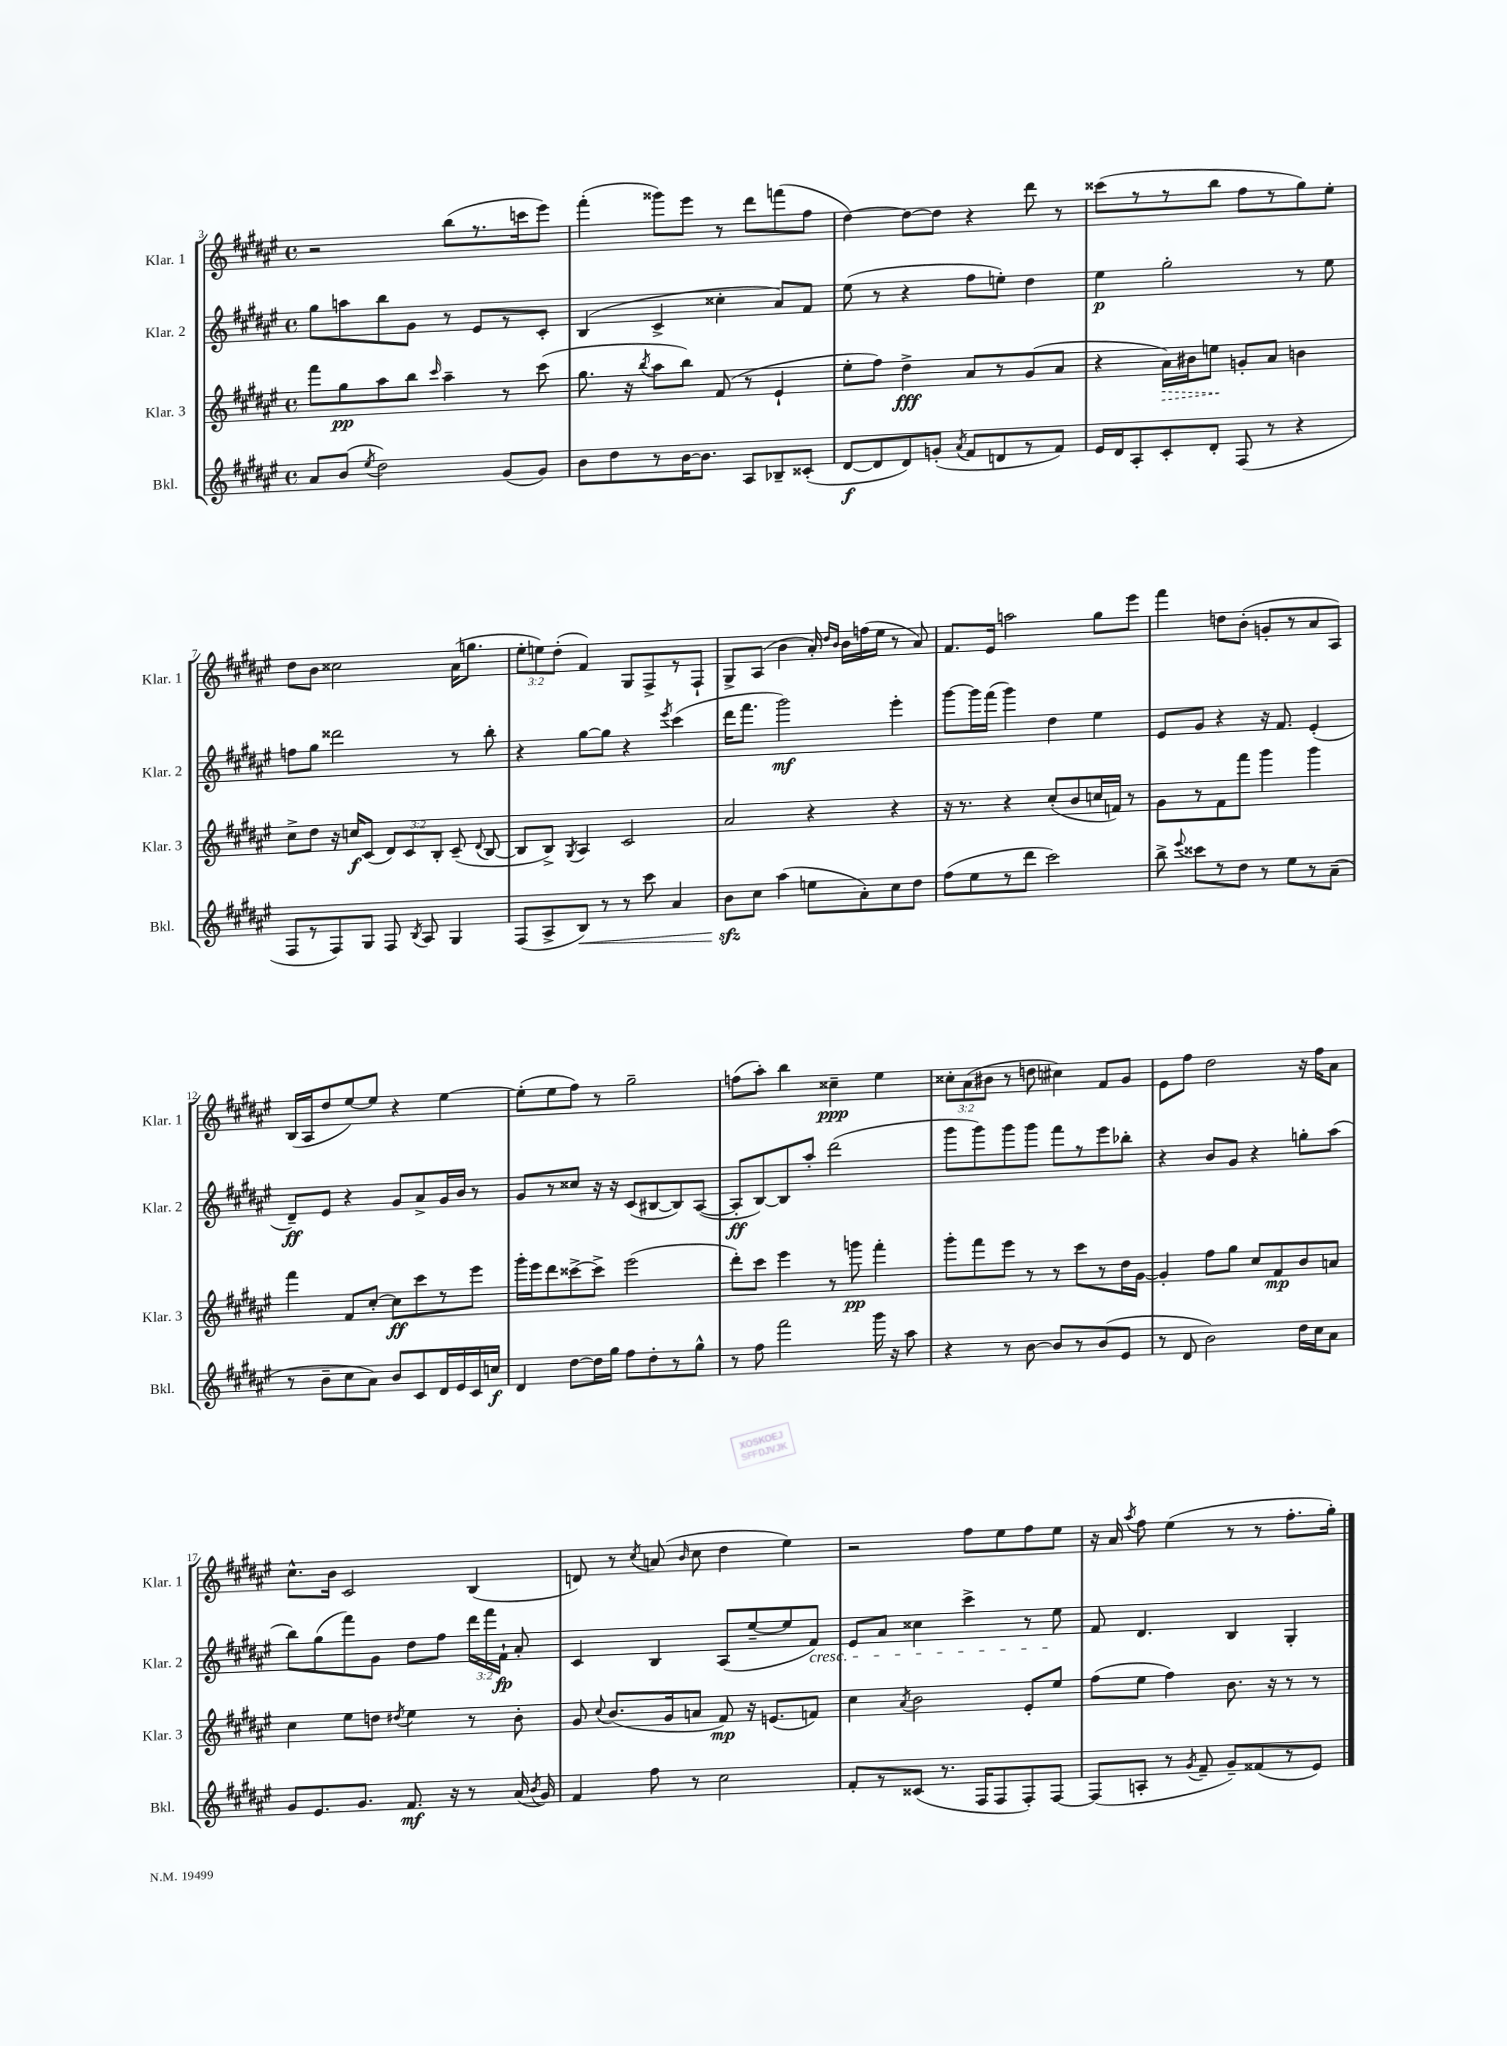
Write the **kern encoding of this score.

**kern	**dynam	**kern	**dynam	**kern	**dynam	**kern	**dynam
*part4	*part4	*part3	*part3	*part2	*part2	*part1	*part1
*staff4	*staff4	*staff3	*staff3	*staff2	*staff2	*staff1	*staff1
*I"Bkl.	*	*I"Klar. 3	*	*I"Klar. 2	*	*I"Klar. 1	*
*I'Bkl.	*	*I'Klar. 3	*	*I'Klar. 2	*	*I'Klar. 1	*
*clefG2	*	*clefG2	*	*clefG2	*	*clefG2	*
*k[f#c#g#d#a#e#]	*	*k[f#c#g#d#a#e#]	*	*k[f#c#g#d#a#e#]	*	*k[f#c#g#d#a#e#]	*
*M4/4	*	*M4/4	*	*M4/4	*	*M4/4	*
*met(c)	*	*met(c)	*	*met(c)	*	*met(c)	*
=3	=3	=3	=3	=3	=3	=3	=3
8a#/L	.	8fff#\L	.	8gg#\L	.	2r	.
(8b/J	.	8gg#\	pp	8aan\	.	.	.
8qee#/	.	.	.	.	.	.	.
2dd#\)	.	8aa#\	.	8bb\	.	.	.
.	.	8bb\J	.	8g#\J	.	.	.
.	.	16qqccc#/	.	.	.	.	.
.	.	4aa#~\	.	8r	.	(8bb\L	.
.	.	.	.	8e#/L	.	8.r	.
(8g#/L	.	8r	.	8r	.	.	.
.	.	.	.	.	.	16cccn\k	.
8g#/J)	.	(8ccc#\	.	8c#'/J	.	8eee#\J)	.
=4	=4	=4	=4	=4	=4	=4	=4
8b\L	.	8.gg#\	.	(4B/	.	(4fff#'\	.
8dd#\	.	.	.	.	.	.	.
.	.	16r	.	.	.	.	.
.	.	8qbb/	.	.	.	.	.
8r	.	8aa#\L	.	4c#^/	.	8ggg##X\L)	.
[16b\K	.	8bb\J)	.	.	.	8eee#\J	.
8.b\J]	.	.	.	.	.	.	.
.	.	(8f#/	.	4cc##X'\	.	8r	.
8A#/L	.	8r	.	.	.	8ddd#\L	.
8B-X~/	.	4e#`/	.	8a#/L)	.	(8fffn\	.
(8c##X'/J	.	.	.	8f#/J	.	8ff#\J	.
=5	=5	=5	=5	=5	=5	=5	=5
[8d#/L	f	8ee#'\L	.	(8ee#\	.	[4dd#\)	.
8d#/]	.	8ff#\J)	.	8r	.	.	.
8d#/)	.	4dd#^\	fff	4r	.	8dd#\L_	.
(8gn'/J	.	.	.	.	.	8dd#\J]	.
8qa#/	.	.	.	.	.	.	.
8f#/L	.	8a#/L	.	8ff#\L	.	4r	.
8dn/	.	8r	.	8een'\J)	.	.	.
8r	.	(8g#/	.	4dd#\	.	8ddd#\	.
8f#/J)	.	8a#/J	.	.	.	8r	.
=6	=6	=6	=6	=6	=6	=6	=6
16e#/LL	.	4r	.	4ee#\	p	(8ccc##X\L	.
16d#/J	.	.	.	.	.	.	.
8A#'/	.	.	.	.	.	8r	.
!	!	!	!LO:HP:b	!	!	!	!
8c#'/	.	16a#\LL)	>	2gg#'\	.	8r	.
.	.	16b#X\J	.	.	.	.	.
8d#'/J	.	8een\J	.	.	.	8bb\J	.
(8F#/	.	8gn'/L	]	.	.	8ff#\L	.
8r	.	8a#/J	.	.	.	8r	.
4r	.	4bn\	.	8r	.	8gg#\)	.
.	.	.	.	8ee#\	.	8ee#'\J	.
!!LO:LB:g=z
=7	=7	=7	=7	=7	=7	=7	=7
8F#/L	.	8cc#^\L	.	8ffn\L	.	8dd#\L	.
8r	.	8dd#\J	.	8gg#\J	.	8b\J	.
8F#/)	.	16r	.	2ddd##X\	.	2cc##X\	.
.	.	16ccn/KL	f	.	.	.	.
8G#/J	.	(8c#/J	.	.	.	.	.
8F#/	.	12d#/L)	.	.	.	.	.
.	.	12c#/	.	.	.	.	.
8qB/	.	.	.	.	.	.	.
8A#/	.	.	.	.	.	.	.
.	.	12B'/J	.	.	.	.	.
4G#/	.	(8c#~/	.	8r	.	(16a#\KL	.
.	.	.	.	.	.	8.ggn\J	.
.	.	8qqd#/	.	.	.	.	.
.	.	[8B/	.	8bb'\	.	.	.
=8	=8	=8	=8	=8	=8	=8	=8
(8F#/L	.	8B/L]	.	4r	.	12ee#'\L	.
.	.	.	.	.	.	12een\)	.
8A#^/	.	8B^/J)	.	.	.	.	.
.	.	.	.	.	.	(12dd#'\J	.
.	.	8qG#/	.	.	.	.	.
!	!LO:HP:b	!	!	!	!	!	!
8B/J)	<	4A#/	.	[8gg#\L	.	4f#/)	.
8r	.	.	.	8gg#\J]	.	.	.
8r	.	2c#/	.	4r	.	8G#/L	.
8ccc#\	.	.	.	.	.	8F#^/	.
.	.	.	.	8qeee#/	.	.	.
4a#/	.	.	.	(4ccc#\	.	8r	.
.	.	.	.	.	.	8F#`/J	.
=9	=9	=9	=9	=9	=9	=9	=9
8bzz\L	.	2a#/	.	16ddd#\KL	.	8G#^/L	.
.	.	.	.	8.fff#\J	.	.	.
8cc#\J	[	.	.	.	.	(8A#/J	.
(4aa#\	.	.	.	2ggg#\)	mf	4b\	.
8een\L	.	4r	.	.	.	16a#'/)	.
.	.	.	.	.	.	16qqdd#/LL	.
.	.	.	.	.	.	16qqb/JJ	.
.	.	.	.	.	.	16b\LL	.
8a#'\)	.	.	.	.	.	(16ffn\	.
.	.	.	.	.	.	16ee#\JJ	.
8cc#\	.	4r	.	4eee#'\	.	8r	.
8dd#\J	.	.	.	.	.	8a#/)	.
=10	=10	=10	=10	=10	=10	=10	=10
(8ff#\L	.	16r	.	[8ggg#\L	.	8.f#/L	.
.	.	8.r	.	.	.	.	.
8ee#\	.	.	.	16ggg#\L]	.	.	.
.	.	.	.	(16fff#\JJ	.	16e#/Jk	.
8r	.	4r	.	4ggg#\)	.	2aan\	.
8ddd#\J	.	.	.	.	.	.	.
2ccc#\)	.	(8cc#'/L	.	4dd#\	.	.	.
.	.	8b/	.	.	.	.	.
.	.	16ccn/L	.	4ee#\	.	8gg#\L	.
.	.	16fn/JJ)	.	.	.	.	.
.	.	8r	.	.	.	8eee#\J	.
=11	=11	=11	=11	=11	=11	=11	=11
8bb^\	.	8g#\L	.	8e#/L	.	4fff#\	.
8qqeee#/	.	.	.	.	.	.	.
8ccc##X\L	.	8r	.	8g#/J	.	.	.
8r	.	8f#\	.	4r	.	8ddn\L	.
8dd#\J	.	8fff#\J	.	.	.	(8b'\J	.
8r	.	4ggg#\	.	16r	.	8gn'/L	.
.	.	.	.	8.f#/	.	.	.
8ee#\L	.	.	.	.	.	8r	.
8r	.	4ggg#\	.	(4e#'/	.	8a#/	.
(8a#~\J	.	.	.	.	.	8A#/J)	.
!!LO:LB:g=z
=12	=12	=12	=12	=12	=12	=12	=12
8r	.	4fff#\	.	8d#~/L)	ff	(16B/LL	.
.	.	.	.	.	.	16A#/J	.
8b~\L	.	.	.	8e#/J	.	8dd#/	.
8cc#\	.	8f#/L	.	4r	.	[8ee#/)	.
8a#\J)	.	[8cc#'/J	.	.	.	8ee#/J]	.
8b/L	.	8cc#\L]	ff	8g#/L	.	4r	.
8c#/	.	8ccc#\	.	8a#^/	.	.	.
16d#/L	.	8r	.	16g#/L	.	[4ee#\	.
16e#/	.	.	.	16b/JJ	.	.	.
16c#/	.	8eee#\J	.	8r	.	.	.
16ccn/JJ	f	.	.	.	.	.	.
=13	=13	=13	=13	=13	=13	=13	=13
4d#/	.	16ggg#'\LL	.	8g#/L	.	(8ee#'\L]	.
.	.	16eee#\J	.	.	.	.	.
.	.	8ddd#\	.	8r	.	8ee#\	.
[8dd#\L	.	[8ccc##X^\	.	8cc##X/J	.	8ff#\J)	.
16dd#\L]	.	8ccc##^\J]	.	16r	.	8r	.
16gg#\JJ	.	.	.	16r	.	.	.
8ff#\L	.	(2eee#\	.	(8c#/L	.	2gg#~\	.
8dd#'\	.	.	.	[8B#X/	.	.	.
8r	.	.	.	8B#/])	.	.	.
8gg#^^\J	.	.	.	([8A#/J	.	.	.
=14	=14	=14	=14	=14	=14	=14	=14
8r	.	8ddd#'\L)	.	8A#'/L]	ff	(8ffn\L	.
8ff#\	.	8ccc#\J	.	[8B/)	.	8aa#'\J)	.
2fff#\	.	4eee#\	.	8B/]	.	4bb\	.
.	.	.	.	8aa#'/J	.	.	.
.	.	8r	.	(2ddd#\	.	4cc##X~\	ppp
.	.	8gggn\	pp	.	.	.	.
16ggg#\	.	4fff#'\	.	.	.	4ee#\	.
16r	.	.	.	.	.	.	.
8aa#\	.	.	.	.	.	.	.
=15	=15	=15	=15	=15	=15	=15	=15
4r	.	8ggg#'\L	.	8ggg#\L	.	12cc##X'\L	.
.	.	.	.	.	.	(12a#\	.
.	.	8fff#\	.	8ggg#\)	.	.	.
.	.	.	.	.	.	12b#X\J	.
8r	.	8eee#\J	.	8ggg#\	.	8r	.
[8b\	.	8r	.	8ggg#\J	.	8ddn\	.
8b/L]	.	8r	.	8fff#\L	.	4cc#X\)	.
8r	.	8ccc#\L	.	8r	.	.	.
(8b/	.	8r	.	8eee#\	.	8f#/L	.
8e#/J	.	16dd#\L	.	8bb-X'\J	.	8g#/J	.
.	.	[16g#\JJ	.	.	.	.	.
=16	=16	=16	=16	=16	=16	=16	=16
8r	.	4g#'/]	.	4r	.	8e#\L	.
8d#/	.	.	.	.	.	8ff#\J	.
2b\)	.	8ff#\L	.	8b/L	.	2dd#\	.
.	.	8gg#\J	.	8g#/J	.	.	.
.	.	8cc#/L	.	4r	.	.	.
.	.	8f#/	mp	.	.	.	.
16dd#\LL	.	8b/	.	8ggn'\L	.	16r	.
16cc#\J	.	.	.	.	.	16ff#\KL	.
8a#\J	.	8an/J	.	(8aa#\J	.	8a#\J	.
!!LO:LB:g=z
=17	=17	=17	=17	=17	=17	=17	=17
8g#/L	.	4cc#\	.	8bb\L)	.	8.cc#^^\L	.
8.e#/	.	.	.	(8gg#\	.	.	.
.	.	.	.	.	.	16b\Jk	.
.	.	8ee#\L	.	8fff#\)	.	2c#/	.
8.g#/J	.	.	.	.	.	.	.
.	.	8ddn\J	.	8g#\J	.	.	.
.	.	8qdd#X/	.	.	.	.	.
8.f#/	mf	4ee#\	.	8dd#\L	.	.	.
.	.	.	.	8ff#\J	.	.	.
16r	.	.	.	.	.	.	.
8r	.	8r	.	24ddd#\LL	.	(4B/	.
.	.	.	.	24fff#\	.	.	.
.	.	.	.	24f#`\JJ	fp	.	.
(16a#/	.	8b'\	.	8a#'/	.	.	.
8qb/	.	.	.	.	.	.	.
16g#/)	.	.	.	.	.	.	.
=18	=18	=18	=18	=18	=18	=18	=18
4f#/	.	8g#/	.	4c#/	.	8dn/)	.
.	.	8qqcc#/	.	.	.	.	.
.	.	(8.b/L	.	.	.	8r	.
.	.	.	.	.	.	8qcc#/	.
8ff#\	.	.	.	4B/	.	(8an/	.
.	.	16g#/k	.	.	.	.	.
.	.	.	.	.	.	16qqb/	.
8r	.	8an/J	.	.	.	8cc#\	.
2cc#\	.	8f#/)	mp	(8A#/L	.	4dd#\	.
.	.	16r	.	[8ee#~/	.	.	.
.	.	(8.en/L	.	.	.	.	.
.	.	.	.	8ee#/]	.	4ee#\)	.
!	!	!	!	!LO:TX:b:i:t=cresc.	!	!	!
.	.	8fn/J)	.	8f#/J)	.	.	.
=19	=19	=19	=19	=19	=19	=19	=19
8f#'/L	.	4cc#\	.	8e#/L	.	2r	.
8r	.	.	.	8a#/J	.	.	.
.	.	8qa#/	.	.	.	.	.
(8c##X/J	.	2b\	.	4cc##X\	.	.	.
8.r	.	.	.	.	.	.	.
.	.	.	.	4ccc#^\	.	8ff#\L	.
16F#/KL	.	.	.	.	.	.	.
8F#/	.	.	.	.	.	8ee#\	.
8F#'/)	.	8e#'/L	.	8r	.	8ff#\	.
[8F#/J	.	8ee#/J	.	8ee#\	.	8ee#\J	.
=20	=20	=20	=20	=20	=20	=20	=20
(8F#/L]	.	(8ff#\L	.	8f#/	.	16r	.
.	.	.	.	.	.	16a#/	.
.	.	.	.	.	.	8qaa#/	.
8An'/J	.	8ee#\J	.	4.d#/	.	8ff#\	.
8r	.	4ff#\)	.	.	.	(4ee#\	.
8qg#/	.	.	.	.	.	.	.
8f#~/	.	.	.	.	.	.	.
8g#~/L)	.	8.b\	.	4B/	.	8r	.
(8f##X/	.	.	.	.	.	8r	.
.	.	16r	.	.	.	.	.
8r	.	8r	.	4G#'/	.	8.ff#'\L	.
8e#/J)	.	8r	.	.	.	.	.
.	.	.	.	.	.	16gg#'\Jk)	.
==	==	==	==	==	==	==	==
*-	*-	*-	*-	*-	*-	*-	*-
